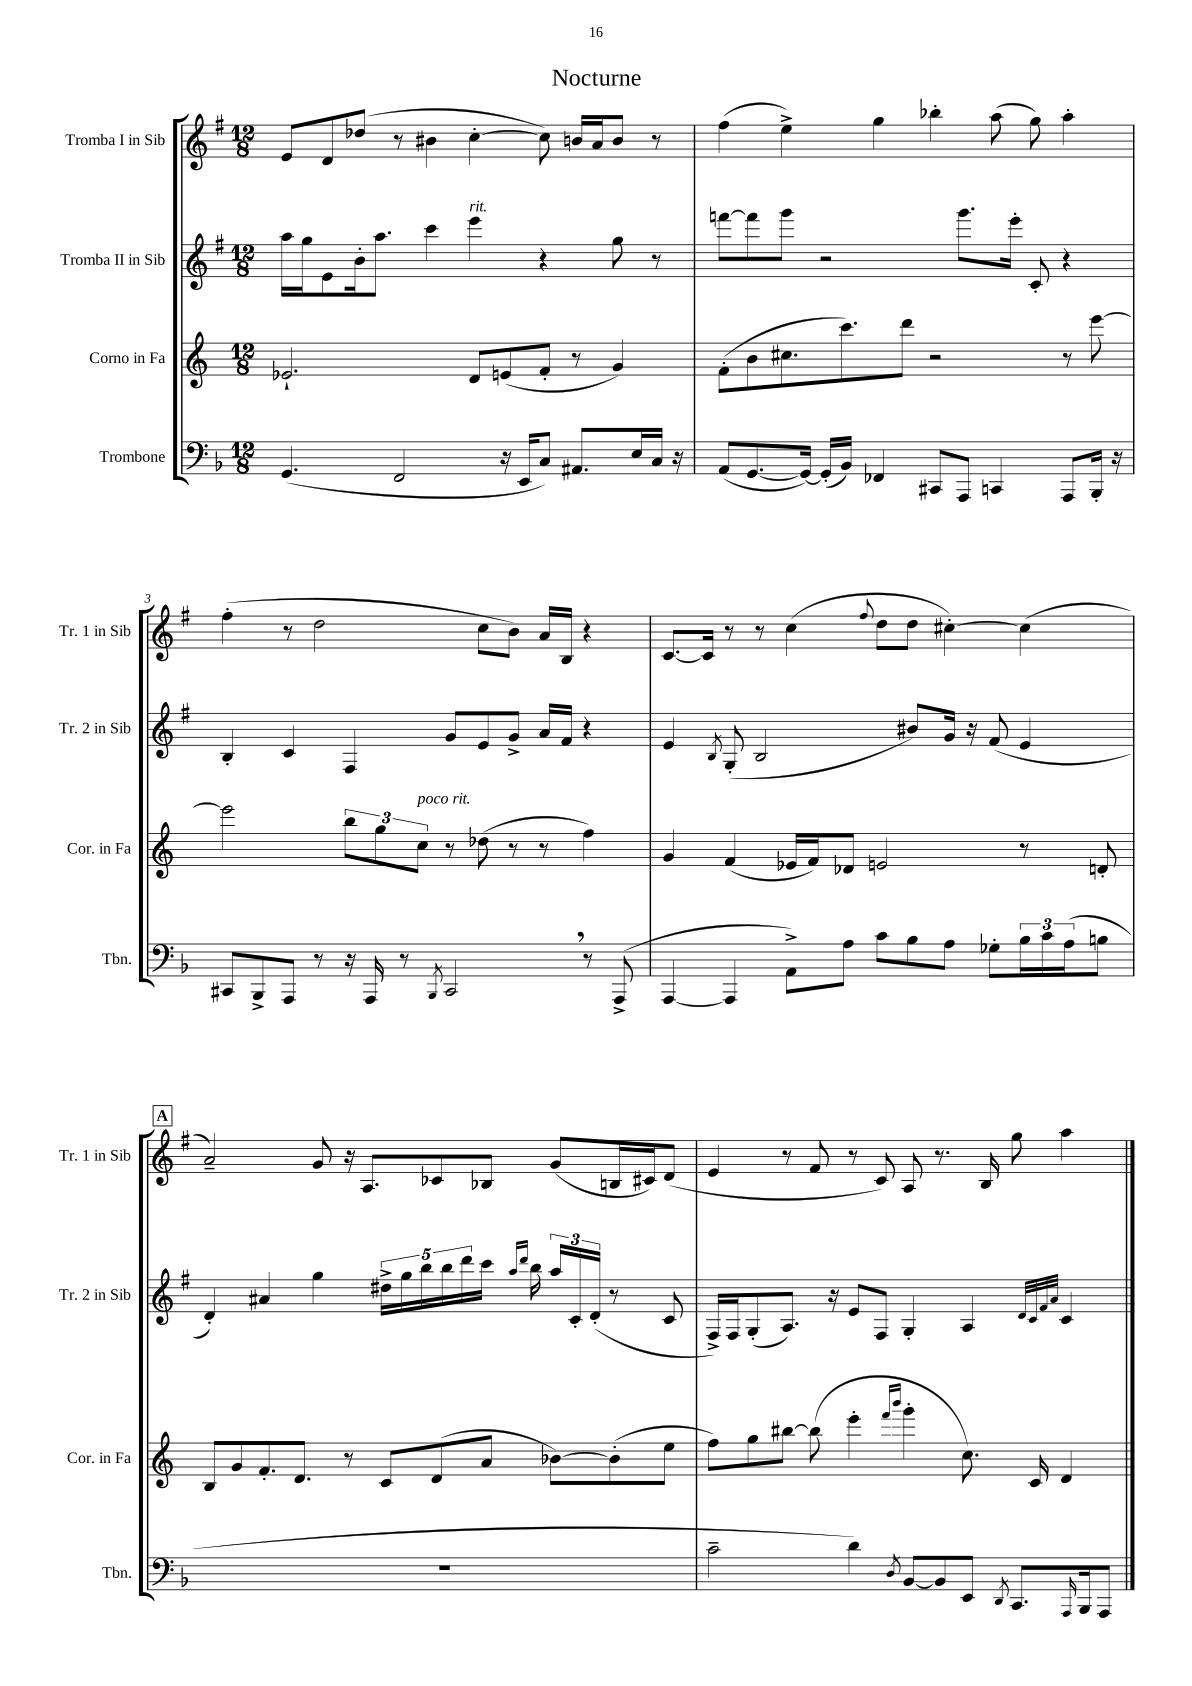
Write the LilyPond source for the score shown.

\header { title = "Nocturne" }
<<
\new StaffGroup <<
\new Staff = "s0" \with { instrumentName = "Tromba I in Sib" shortInstrumentName = "Tr. 1 in Sib" } {
    \clef treble \key g \major \numericTimeSignature \time 12/8
    e'8 d'8 des''8( r8 bis'4 c''4~-. c''8) b'16 a'16 b'8 r8 |
    fis''4( e''4->) g''4 bes''4-. a''8( g''8) a''4-. |
    fis''4-.( r8 d''2 c''8 b'8) a'16 b16 r4 |
    c'8.~ c'16 r8 r8 c''4( \appoggiatura { fis''8 } d''8 d''8 cis''4~-.) cis''4( |
    \mark \markup { \box "A" } a'2--) g'8 r16 a8. ces'8 bes8 g'8( b16 cis'16) d'8( |
    e'4 r8 fis'8 r8 c'8) a8 r8. b16 g''8 a''4 \bar "|." |
}
\new Staff = "s1" \with { instrumentName = "Tromba II in Sib" shortInstrumentName = "Tr. 2 in Sib" } {
    \clef treble \key g \major \numericTimeSignature \time 12/8
    a''16 g''16 e'8 b'16-. a''8. c'''4 e'''4^\markup { \italic "rit." } r4 g''8 r8 |
    f'''8~ f'''8 g'''8 r2 g'''8. e'''16-. c'8-. r4 |
    b4-. c'4 fis4 g'8 e'8 g'8-> a'16 fis'16 r4 |
    e'4 \acciaccatura { b8 } g8-.( b2 bis'8) g'16 r16 fis'8( e'4 |
    \mark \markup { \box "A" } d'4-.) ais'4 g''4 \tuplet 5/4 { dis''16-> g''16 b''16 b''16 d'''16 } c'''16 \grace { a''16 d'''16 } b''16 \tuplet 3/2 { a''16 c'16-. d'16-.( } r8 c'8 |
    fis16->) fis16 g8-.( a8.) r16 e'8 fis8 g4-. a4 \grace { d'32 c'32 fis'32 a'32 } c'4 \bar "|." |
}
\new Staff = "s2" \with { instrumentName = "Corno in Fa" shortInstrumentName = "Cor. in Fa" } {
    \clef treble \key c \major \numericTimeSignature \time 12/8
    ees'2.-! d'8 e'8( f'8-. r8 g'4) |
    f'8-.( b'8 cis''8. c'''8.) d'''8 r2 r8 e'''8~ |
    e'''2 \tuplet 3/2 { b''8 g''8 c''8^\markup { \italic "poco rit." } } r8 des''8( r8 r8 f''4) |
    g'4 f'4( ees'16 f'16) des'8 e'2 r8 d'8-. |
    \mark \markup { \box "A" } b8 g'8 f'8.-. d'8. r8 c'8 d'8( a'8 bes'8~) bes'8-.( e''8 |
    f''8) g''8 bis''8~ bis''8( e'''4-. \grace { f'''16 b'''16 } g'''4-. c''8.) c'16 d'4 \bar "|." |
}
\new Staff = "s3" \with { instrumentName = "Trombone" shortInstrumentName = "Tbn." } {
    \clef bass \key f \major \numericTimeSignature \time 12/8
    g,4.( f,2 r16 e,16 c8) ais,8. e16 c16 r16 |
    a,8( g,8.~ g,16~) g,16-.( bes,16) fes,4 cis,8 a,,8 c,4 a,,8 bes,,16-. r16 |
    cis,8 bes,,8-> a,,8 r8 r16 a,,16 r8 \acciaccatura { bes,,8 } cis,2 \breathe r8 a,,8->( |
    a,,4~ a,,4 a,8->) a8 c'8 bes8 a8 ges8-. \tuplet 3/2 { bes16 c'16 a16( } b8 |
    \mark \markup { \box "A" } R1. |
    c'2-- d'4) \acciaccatura { d8 } bes,8~ bes,8 e,8 \acciaccatura { d,8 } c,8. \grace { a,,16 } bes,,16 a,,8 \bar "|." |
}
>>
>>
